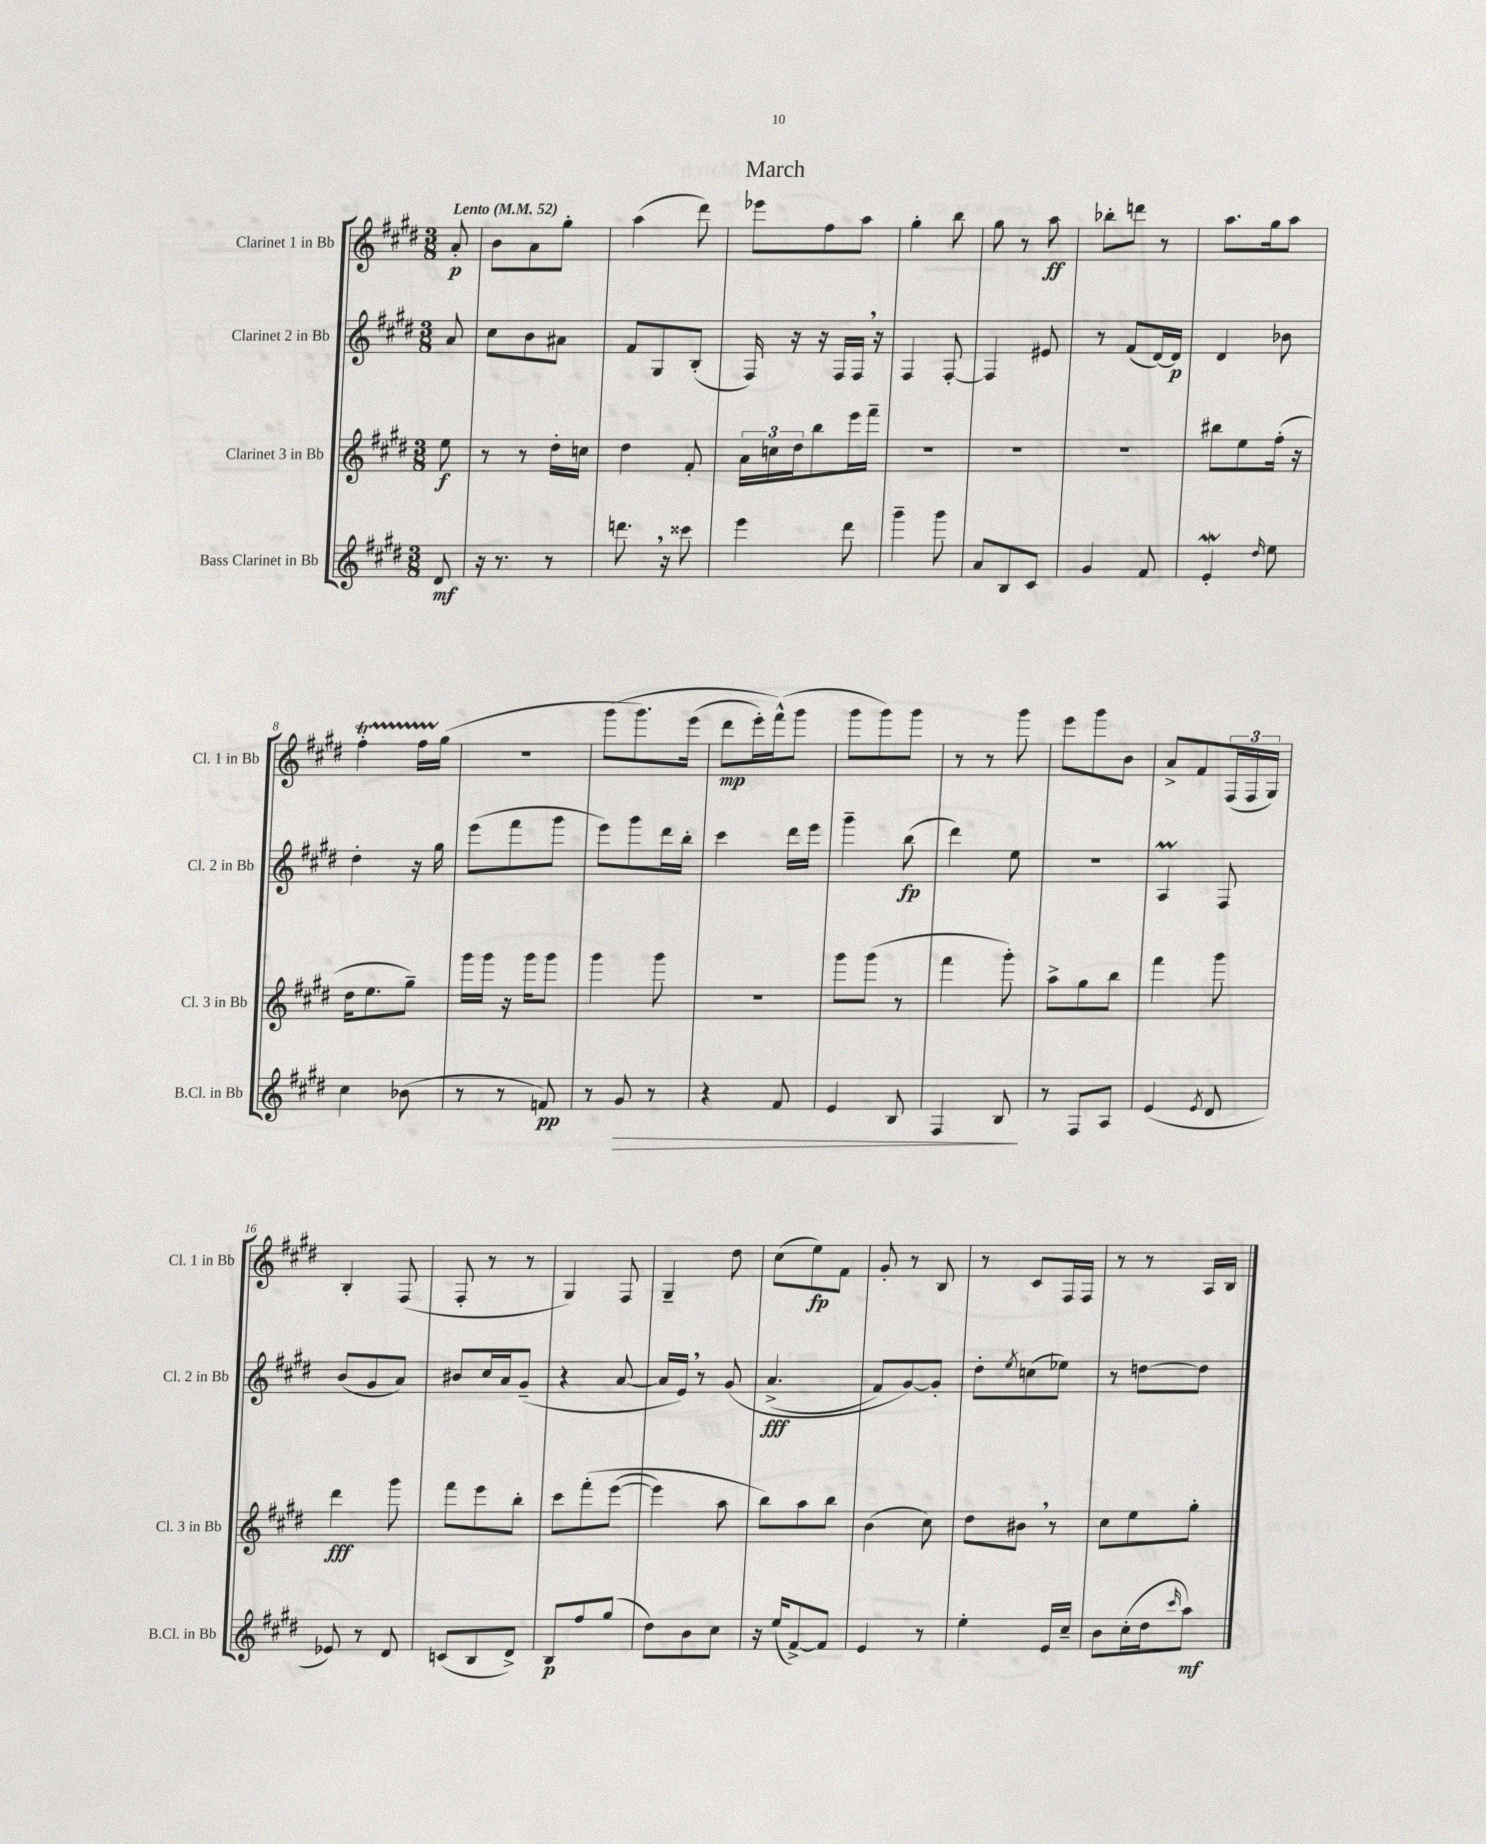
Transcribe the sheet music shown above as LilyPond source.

\header { title = "March" }
<<
\new StaffGroup <<
\new Staff = "s0" \with { instrumentName = "Clarinet 1 in Bb" shortInstrumentName = "Cl. 1 in Bb" } {
    \clef treble \key e \major \numericTimeSignature \time 3/8 \partial 8 \tempo "Lento" 4 = 52
    a'8-.\p |
    b'8 a'8 gis''8-. |
    a''4( dis'''8) |
    ees'''8 fis''8 a''8 |
    gis''4-. b''8 |
    gis''8 r8 a''8\ff |
    bes''8-. d'''8 r8 |
    a''8. gis''16 a''8 |
    fis''4-.\startTrillSpan fis''16 gis''16\stopTrillSpan( |
    R4. |
    gis'''8\( gis'''8.) e'''16( |
    dis'''8\mp e'''16-.) fis'''16-^(\) gis'''8 |
    gis'''8 gis'''8) gis'''8 |
    r8 r8 gis'''8 |
    e'''8 gis'''8 b'8 |
    a'8-> fis'8 \tuplet 3/2 { fis16( fis16 gis16) } |
    b4-. fis8( |
    fis8-. r8 r8 |
    gis4) fis8 |
    gis4-- dis''8 |
    cis''8( e''8\fp) fis'8 |
    gis'8-. r8 b8 |
    r8 cis'8 fis16 fis16 |
    r8 r8 a16 b16 \bar "|." |
}
\new Staff = "s1" \with { instrumentName = "Clarinet 2 in Bb" shortInstrumentName = "Cl. 2 in Bb" } {
    \clef treble \key e \major \numericTimeSignature \time 3/8 \partial 8
    a'8 |
    cis''8 b'8 ais'8 |
    fis'8 gis8 b8-.( |
    fis16) r16 r16 fis16 fis16 \breathe r16 |
    fis4 fis8~-. |
    fis4 eis'8 |
    r8 fis'8( dis'16~) dis'16\p |
    dis'4 bes'8 |
    dis''4-. r16 gis''16 |
    e'''8( fis'''8 gis'''8 |
    e'''8) gis'''8 dis'''16 b''16-. |
    cis'''4 dis'''16 e'''16 |
    gis'''4-- b''8\fp( |
    dis'''4) e''8 |
    R4. |
    a4\prall fis8 |
    b'8( gis'8 a'8) |
    bis'8 cis''16 a'16 gis'8--( |
    r4 a'8~ |
    a'16 e'16) \breathe r8 gis'8\( |
    a'4.->\fff( |
    fis'8) gis'8~\) gis'8-. |
    dis''8-. \acciaccatura { e''8 } c''8( ees''8) |
    r8 d''8~ d''8 \bar "|." |
}
\new Staff = "s2" \with { instrumentName = "Clarinet 3 in Bb" shortInstrumentName = "Cl. 3 in Bb" } {
    \clef treble \key e \major \numericTimeSignature \time 3/8 \partial 8
    e''8\f |
    r8 r8 dis''16-. c''16 |
    dis''4 fis'8-. |
    \tuplet 3/2 { a'16 c''16 dis''16 } b''8 e'''16 fis'''16-- |
    R4. |
    R4. |
    R4. |
    bis''8 e''8 fis''16-.( r16 |
    dis''16 e''8. gis''8--) |
    gis'''16 gis'''16 r16 gis'''16 gis'''8 |
    gis'''4 gis'''8 |
    R4. |
    gis'''8 gis'''8( r8 |
    fis'''4 gis'''8-.) |
    a''8-> gis''8 b''8 |
    fis'''4 gis'''8 |
    dis'''4\fff gis'''8 |
    fis'''8 e'''8 b''8-. |
    cis'''8 fis'''8-.\( e'''8~( |
    e'''4) a''8 |
    b''8\) a''8 b''8 |
    b'4( cis''8) |
    dis''8 bis'8 \breathe r8 |
    cis''8 e''8 gis''8-. \bar "|." |
}
\new Staff = "s3" \with { instrumentName = "Bass Clarinet in Bb" shortInstrumentName = "B.Cl. in Bb" } {
    \clef treble \key e \major \numericTimeSignature \time 3/8 \partial 8
    dis'8\mf |
    r16 r8. r8 |
    d'''8. \breathe r16 cisis'''8 |
    e'''4 dis'''8 |
    gis'''4-- gis'''8 |
    a'8 b8 cis'8 |
    gis'4 fis'8 |
    e'4-.\mordent \grace { dis''16 } e''8 |
    cis''4 bes'8( |
    r8 r8 f'8\pp) |
    r8 gis'8\> r8 |
    r4 fis'8 |
    e'4 b8 |
    fis4 b8\! |
    r8 fis8 a8 |
    e'4( \acciaccatura { e'8 } dis'8 |
    ees'8) r8 dis'8 |
    c'8( b8 dis'8->) |
    b8\p fis''8 gis''8( |
    dis''8) b'8 cis''8 |
    r16 e''16( fis'8~->) fis'8 |
    e'4 r8 |
    e''4-. e'16 cis''16-- |
    b'8 cis''16-.( dis''16 \grace { cis'''16 } a''8\mf) \bar "|." |
}
>>
>>
